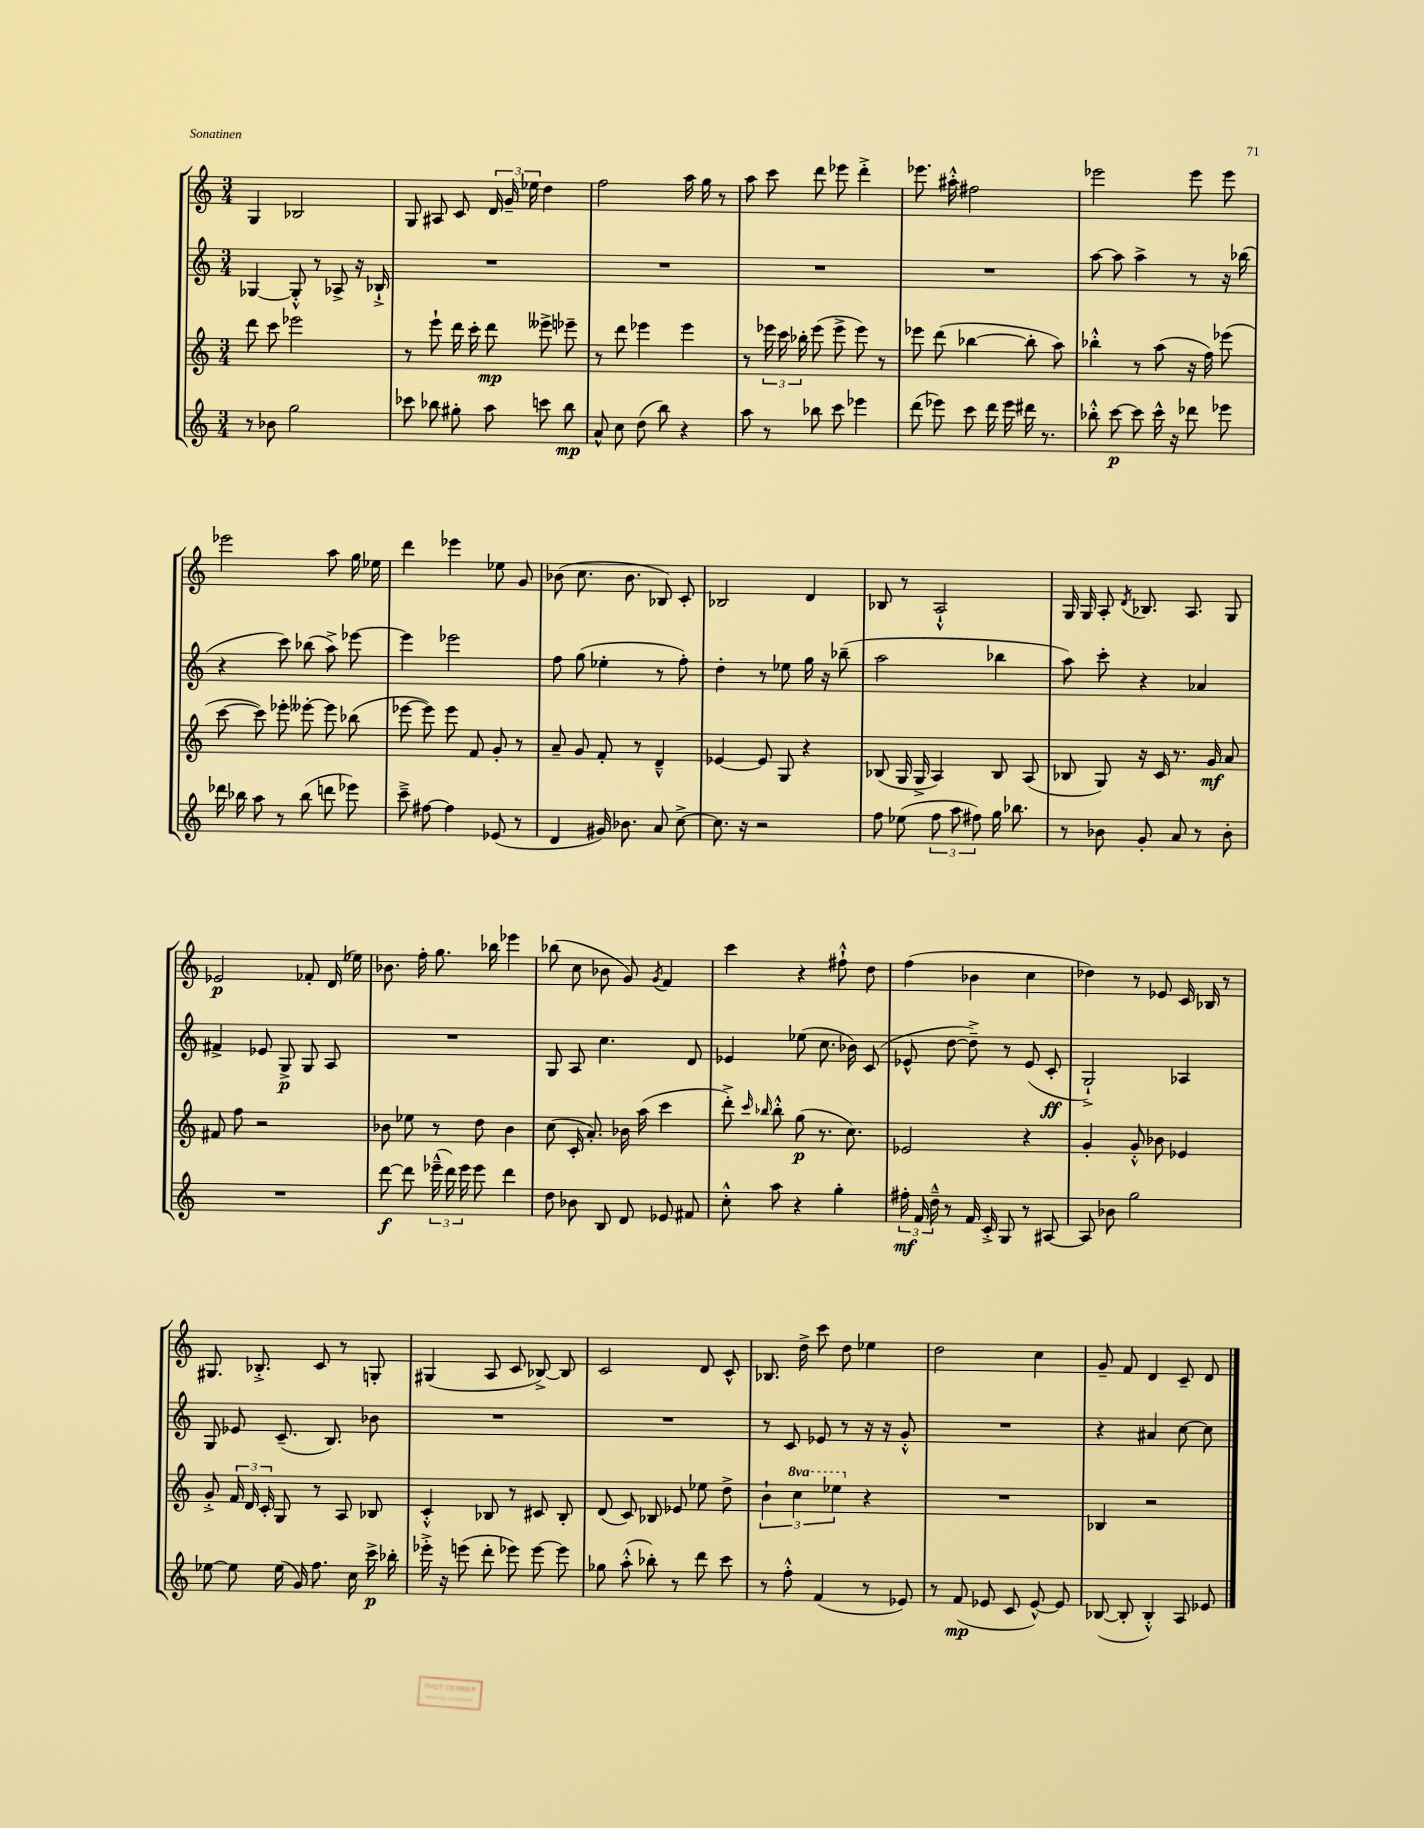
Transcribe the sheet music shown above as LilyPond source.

<<
\new StaffGroup <<
\new Staff = "s0" {
    \clef treble \key c \major \numericTimeSignature \time 3/4
    \autoBeamOff g4 bes2 |
    g8 ais8 c'8 \tuplet 3/2 { d'16 g'16-- ees''16 } d''4 |
    f''2 a''16 g''16 r8 |
    a''8 c'''8 d'''8 ees'''8 d'''4-.-> |
    ees'''8. ais''16-.-^ fis''2 |
    ees'''2 ees'''8 ees'''8 |
    ees'''2 a''8 g''16 ees''16 |
    d'''4 ees'''4 ees''8 g'8 |
    bes'8( c''8. bes'8. bes8) c'8-. |
    bes2 d'4 |
    bes8 r8 a2-!-^ |
    g16 g16 a8-. \acciaccatura { d'8 } bes8. a8. g8 |
    ees'2\p fes'8-. d'16( ees''16) |
    bes'8. f''16-. g''8. bes''16 ees'''4 |
    bes''8( c''8 bes'8 g'8) \acciaccatura { g'8 } f'4 |
    c'''4 r4 fis''8-!-^ d''8 |
    f''4( bes'4 c''4 |
    des''4) r8 ees'8 c'16 bes16 r8 |
    gis8. bes8.-.-> c'8 r8 g8-. |
    gis4( a8 c'8 bes8~->) bes8 |
    c'2 d'8 c'8-^ |
    bes8. d''16-> c'''8 d''8 ees''4 |
    d''2 c''4 |
    g'8-- f'8 d'4 c'8-- d'8 \bar "|." |
}
\new Staff = "s1" {
    \clef treble \key c \major \numericTimeSignature \time 3/4
    \autoBeamOff ges4~ ges8-.-^ r8 aes8-> r16 bes16-!-> |
    R2. |
    R2. |
    R2. |
    R2. |
    a''8~ a''8 a''4-> r8 r16 bes''16( |
    r4 c'''8) bes''8( a''8->) ees'''8~ |
    ees'''4 ees'''2 |
    f''8 g''8( ees''4-. r8 f''8-.) |
    d''4-. r8 ees''8 g''16 r16 bes''8--( |
    a''2 bes''4 |
    a''8) c'''8-. r4 aes'4 |
    fis'4-> ees'8 g8->\p g8 a8 |
    R2. |
    g8 a8 c''4. d'8 |
    ees'4 ees''8( c''8. bes'16) c'8( |
    ees'8-^ d''8~ d''8--->) r8 ees'8( c'8-.\ff |
    g2-!->) aes4 |
    g8 ees'8 c'8.--( b8.) bes'8 |
    R2. |
    R2. |
    r8 c'8 ees'8 r8 r16 r16 g'8-.-^ |
    R2. |
    r4 ais'4 c''8~ c''8 \bar "|." |
}
\new Staff = "s2" {
    \clef treble \key c \major \numericTimeSignature \time 3/4 \set Staff.ottavationMarkups = #ottavation-simple-ordinals
    \autoBeamOff d'''8 c'''8 ees'''2 |
    r8 e'''8-! d'''16 c'''16-. d'''8\mp eeses'''8-> ees'''8-- |
    r8 d'''8 ees'''4 ees'''4 |
    r8 \tuplet 3/2 { ees'''16 c'''16 bes''16-. } ees'''8( ees'''8-> ees'''8) r8 |
    ees'''8 d'''8( bes''4~ bes''8-. a''8) |
    bes''4-.-^ r8 a''8( r16 f''16) ees'''8( |
    c'''8~ c'''8) ees'''8-. eeses'''8~-. eeses'''8 bes''8( |
    ees'''8~ ees'''8) ees'''8 f'8 g'8-. r8 |
    a'8-- g'8 f'8-. r8 d'4---^ |
    ees'4~ ees'8 g8 r4 |
    bes8( g16 g16-> a4) bes8 a8( |
    bes8 g8) r16 c'16 r8. g'16\mf a'8 |
    fis'8 f''8 r2 |
    bes'8 ees''8 r8 d''8 bes'4 |
    c''8( c'16-. a'8.-.) bes'16 a''16( c'''4 |
    d'''8-.->) \grace { c'''16 bes''16 } bes''8-.-^ g''8\p( r8. c''8.) |
    ees'2 r4 |
    g'4-. g'8-.-^ bes'8 ees'4 |
    g'8-.-> \tuplet 3/2 { f'16 d'16 c'16-. } g8 r8 a8 bes8 |
    c'4-.-^ bes8 r8 cis'8 bes8-. |
    d'8( c'8) bes8 ees'8 ees''8 d''8-> |
    \tuplet 3/2 { b'4-! \ottava #1 c'''4 ees'''4 \ottava #0 } r4 |
    R2. |
    bes4 r2 \bar "|." |
}
\new Staff = "s3" {
    \clef treble \key c \major \numericTimeSignature \time 3/4
    \autoBeamOff r8 bes'8 g''2 |
    ces'''8 bes''8 gis''8-. a''8 c'''8 bes''8\mp |
    a'8-^ c''8 d''8( b''8) r4 |
    a''8 r8 bes''8 c'''8 ees'''4 |
    d'''8( ees'''8) c'''8 d'''16 ees'''16 dis'''16 r8. |
    bes''8-.-^ c'''8~\p c'''8 c'''16-^ r16 des'''8 ees'''8 |
    des'''16 bes''16 a''8 r8 bes''8( d'''8 ees'''8) |
    c'''8---> fis''8~ fis''4 ees'8( r8 |
    d'4 gis'16) bes'8. a'8 c''8~-> |
    c''8. r16 r2 |
    f''8 ees''8( \tuplet 3/2 { f''8 a''8 fis''8) } g''16 bes''8. |
    r8 bes'8 g'8-. a'8 r8 bes'8-. |
    R2. |
    d'''8~\f d'''8 \tuplet 3/2 { ees'''16---^( d'''16) ees'''16 } ees'''8 d'''4 |
    d''8 bes'8 b8 d'8 ees'8 fis'8 |
    c''8-.-^ a''8 r4 g''4-. |
    \tuplet 3/2 { fis''16-.\mf f'16 d''16---^ } r8 f'16 c'16-.-> g8 r8 ais8~ |
    ais8 bes'8 g''2 |
    ees''8~ ees''8 ees''16( g'16) f''8. c''16 c'''16->\p bes''16-. |
    ees'''16-.-> r16 e'''8( d'''8-. ees'''8) ees'''8~ ees'''8 |
    ges''8 a''8-.-^( bes''8-.) r8 d'''8 c'''8 |
    r8 f''8-.-^ f'4( r8 ees'8) |
    r8 f'8\mp( ees'8 c'8 ees'8~-^) ees'8 |
    bes8~( bes8-. bes4-.-^) a8 ees'8 \bar "|." |
}
>>
>>
\layout { \context { \Score \remove "Bar_number_engraver" } }
